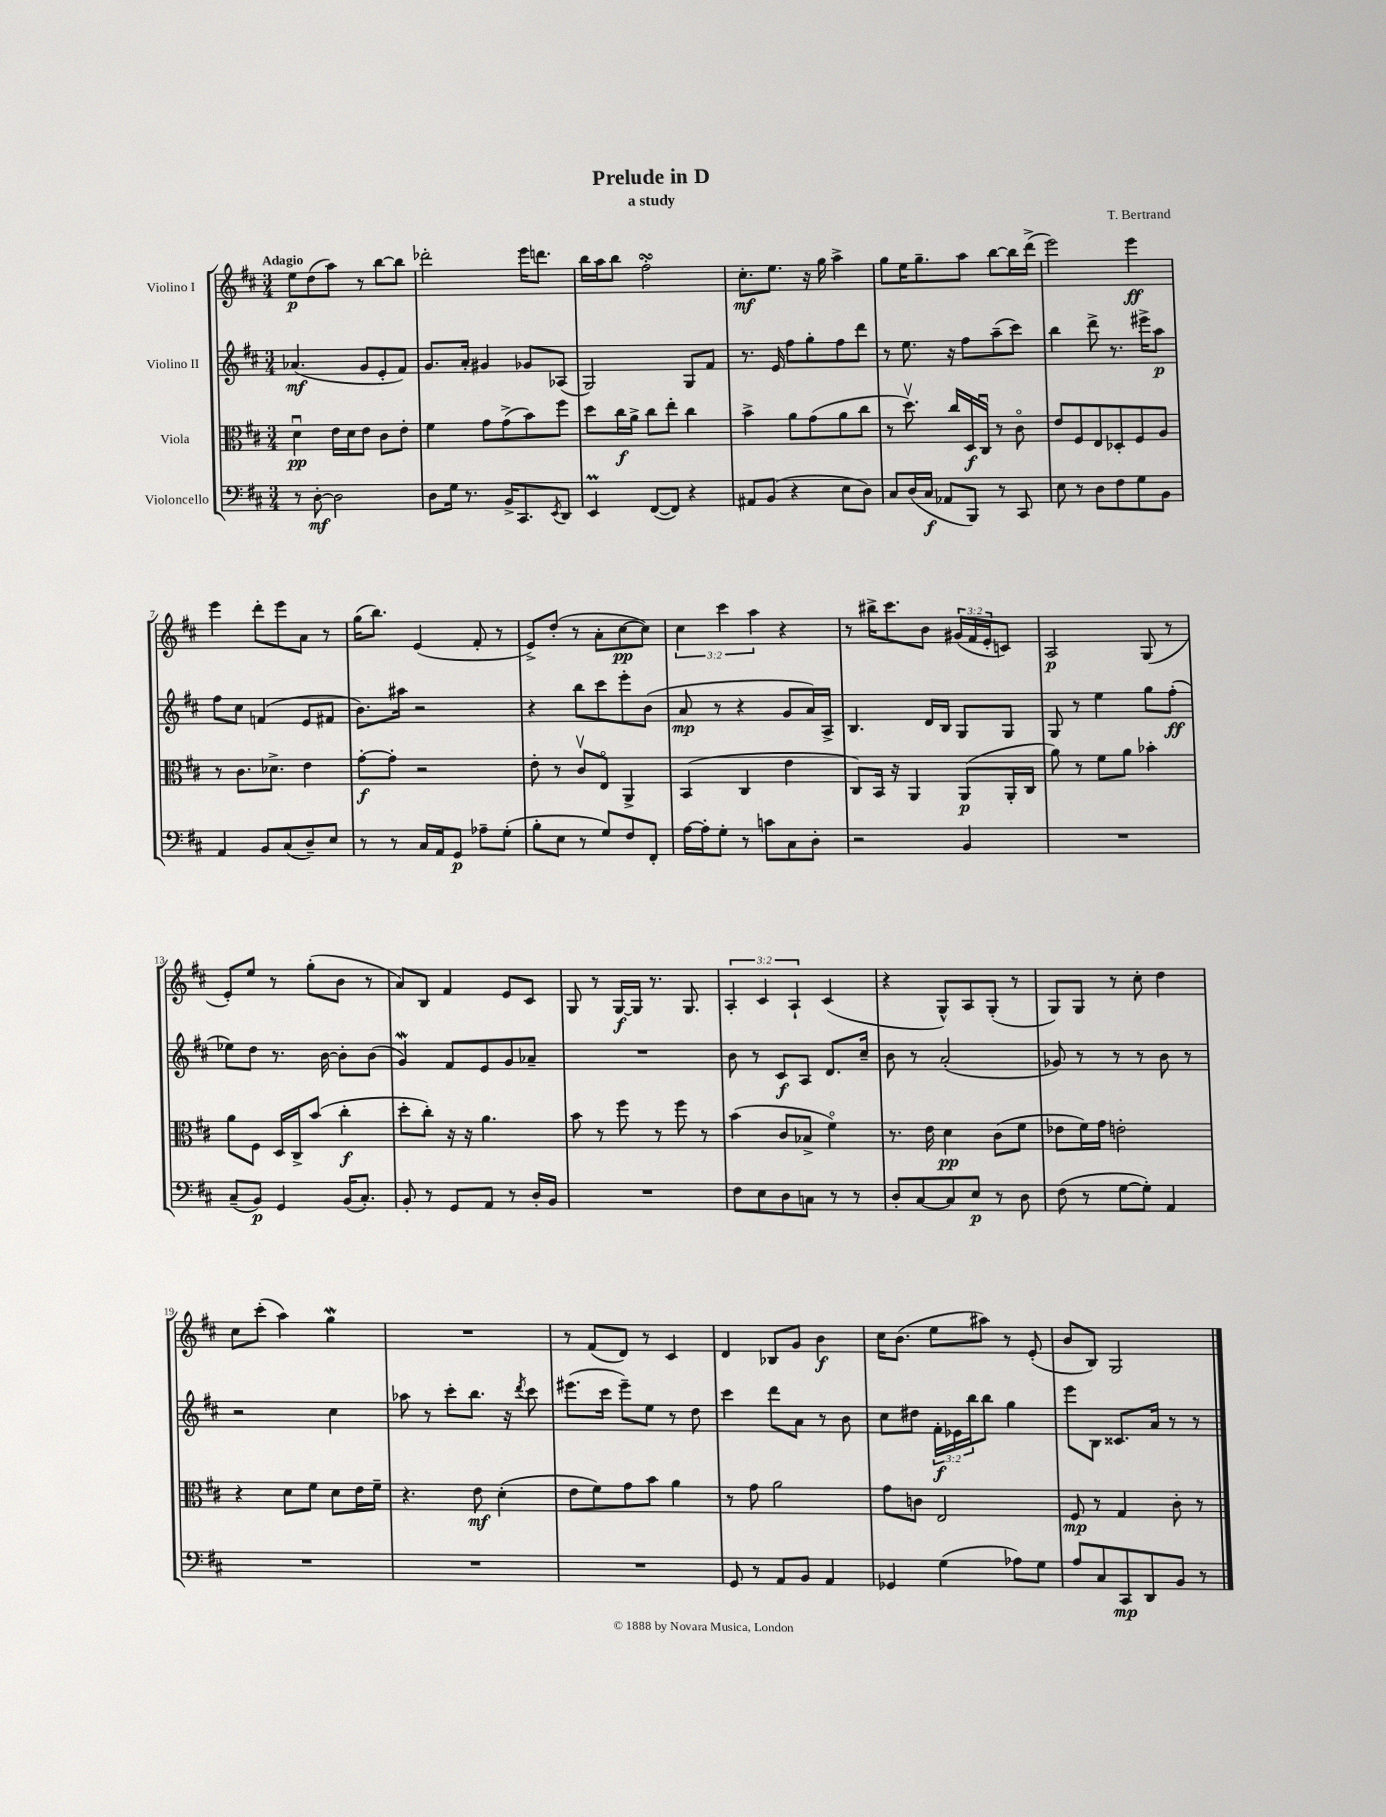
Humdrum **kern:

**kern	**kern	**kern	**kern
*staff4	*staff3	*staff2	*staff1
*clefF4	*clefC3	*clefG2	*clefG2
*k[f#c#]	*k[f#c#]	*k[f#c#]	*k[f#c#]
*M3/4	*M3/4	*M3/4	*M3/4
8r	4du\	(4.a-/	8ee\L
[8D'\	.	.	(8dd\
2D\]	16e\LL	.	8aa\J)
.	16d\J	.	.
.	8e\J	8g/L	8r
.	8c#\L	8e'/	[8bb\L
.	8e'\J	8f#/J)	8bb\]J
=	=	=	=
8D\L	4f#\	8.g/L	2ddd-'\
16G\Jk	.	.	.
8.r	.	16a'/Jk	.
.	8g\L	4g#/	.
16BB^/LK	(8g^\	.	.
8.CC#/	.	.	.
.	8b\)	8g-/L	16eee\LK
.	.	.	8.ddd\J
8qEE/	.	.	.
8DD/J	8ff#\J	(8A-/J	.
=	=	=	=
4EE/	8dd\L	2G/)	16bb\LL
.	.	.	16aa\J
.	16cc#\L	.	8bb\J
.	16a^\JJ	.	.
([8FF#/L	8cc#\L	.	2ff#'\
8FF#/]J)	8ee'\J	.	.
4r	4cc#\	8G/L	.
.	.	8f#/J	.
=	=	=	=
8AA#/L	4b^\	8.r	8.cc#'\L
(8BB/J	.	.	.
.	.	16e/	8.ee\J
4r	8a\L	8ff#\L	.
.	(8g\	8gg'\	16r
.	.	.	16gg\
8E\L	8a\	8ff#\	4aa^\
8D\J)	8cc#\J	8ddd\J	.
=	=	=	=
8C#/L	8r	8r	8gg\L
(16D/L	8.ddv\)	8.ee\	16ee\K
16C#/JJ	.	.	8.gg~\
8AA-/L	.	.	.
.	16cc#/LL	16r	.
8BBB/J)	16D/	8ff#\L	8aa\J
.	16C#u/JJ	.	.
8r	8r	(8aa~\	[8bb\L
8CC#/	8c#o\	8ccc#\J)	16bb\]L
.	.	.	(16ddd^\JJ
=	=	=	=
8E\	8e/L	4bb\	2eee\)
8r	8F#/	.	.
8D\L	8E/	8ddd^\	.
8F#\	8D-'/	8.r	.
8G\	8F#/	.	4eee\
.	.	16eee#^\LK	.
8BB\J	8A/J	8aa\J	.
=	=	=	=
4AA/	8r	8ff#\L	4eee\
.	8.c#\L	8cc#\J	.
8BB/L	.	(4f/	8ddd'\L
.	8.d-^\J	.	.
(8C#/	.	.	8eee\
8D~/)	4e\	8e/L	8a\J
8E/J	.	8f#/J	8r
=	=	=	=
8r	[8g'\L	8.b\L)	(16gg\LK
.	.	.	8.bb\J)
8r	8g'\]J	.	.
.	.	16aa#\Jk	.
16C#/LL	2r	2r	(4e/
16AA/J	.	.	.
8GG/J	.	.	.
8A-~\L	.	.	8f#'/
(8G'\J	.	.	8r
=	=	=	=
8B'\L	8e'\	4r	8e^/L)
8E\J	8r	.	(8dd'/J
8r	8c#v/L	8bb\L	8r
8G/L)	8Eo/J	8ccc#\	8a'\L
8F#/	4AA^/	8eee'\	[8cc#\
8FF#'/J	.	(8b\J	8cc#\]J)
=	=	=	=
[16A\LL	(4BB/	8a/	6cc#\
16A'\]J	.	.	.
8G'\J	.	8r	.
.	.	.	6ccc#\
8r	4C#/	4r	.
.	.	.	6aa\
8c\L	.	.	.
8C#\	4e\	8g/L	4r
8D'\J	.	16a/L)	.
.	.	16A^/JJ	.
=	=	=	=
2r	8C#/L)	4.B/	8r
.	16BB/Jk	.	16bb#^\LK
.	16r	.	8.ccc#\
.	4AA/	.	.
.	.	16d/LL	8b\J
.	.	16B/JJ	.
4BB/	(8AA/L	8G/L	(24g#/LL
.	.	.	24f#/
.	.	.	24e'/J
.	16AA'/L	8G/J	8c/J)
.	16C#/JJ	.	.
=	=	=	=
2.r	8a\)	8G/	2A/
.	8r	8r	.
.	8f#\L	4ee\	.
.	8a\J	.	.
.	4b-'\	8gg\L	(8G/
.	.	(8ff#'\J	8r
=	=	=	=
(8C#~/L	8a\L	8ee-\L)	8e'/L)
8BB/J)	8F#\J	8dd\J	8ee/J
4GG/	16D/LL	8.r	8r
.	16C#^/J	.	.
.	(8b/J	.	(8gg'\L
.	.	[16b\	.
(16BB/LK	4cc#'\	8b'\]L	8b\J
8.C#'/J)	.	.	.
.	.	(8b\J	8r
=	=	=	=
8BB'/	8dd'\L	4g/)	8a/L)
8r	8cc#'\J)	.	8B/J
8GG/L	16r	8f#/L	4f#/
.	16r	.	.
8AA/J	4.a\	8e/	.
8r	.	8g/	8e/L
16D'/LL	.	8a-~/J	8c#/J
16BB/JJ	.	.	.
=	=	=	=
2.r	8b\	2.r	8G/
.	8r	.	8r
.	8ff#\	.	[16G/LL
.	.	.	16G/]JJ
.	8r	.	8.r
.	8ff#\	.	.
.	.	.	8.G/
.	8r	.	.
=	=	=	=
8F#\L	(4b\	8b\	6A'/
8E\	.	8r	.
.	.	.	6c#/
8D\	8c#/L	8c#/L	.
.	.	.	6A`/
8C\J	8B-^/J	8A/J	.
8r	4f#o\)	8.d/L	(4c#/
8r	.	.	.
.	.	16cc#~/Jk	.
=	=	=	=
8D'/L	8.r	8b\	4r
[8C#/	.	8r	.
.	16e\	.	.
8C#/]	4d\	(2a'/	8G^^/L)
8E/J	.	.	8A/
8r	(8c#\L	.	(8G'/J
8D\	8f#\J	.	8r
=	=	=	=
(8F#\	8e-\L	8g-/)	8G/L)
8r	16f#\L)	8r	8G/J
.	16g\JJ	.	.
[8G\L	2e'\	8r	8r
8G'\]J)	.	8r	8cc#'\
4AA/	.	8b\	4dd\
.	.	8r	.
=	=	=	=
2.r	4r	2r	8cc#\L
.	.	.	(8ccc#'\J
.	8d\L	.	4aa\)
.	8f#\J	.	.
.	8d\L	4cc#\	4gg\
.	16e\L	.	.
.	16f#~\JJ	.	.
=	=	=	=
2.r	4.r	8aa-\	2.r
.	.	8r	.
.	.	8ccc#'\L	.
.	8e\	8.bb\J	.
.	(4d'\	.	.
.	.	16r	.
.	.	8qddd/	.
.	.	8ccc#\	.
=	=	=	=
2.r	8e\L	(8.eee#\L	8r
.	8f#\)	.	(8f#/L
.	.	16ccc#\Jk	.
.	8g\	8eee#~\L)	8d/J)
.	8b\J	8ee\J	8r
.	4a\	8r	4c#/
.	.	8dd\	.
=	=	=	=
8GG/	8r	4ccc#\	4d/
8r	8g\	.	.
8AA/L	2a\	8ddd\L	8B-/L
8BB/J	.	8a\J	8g/J
4AA/	.	8r	4b\
.	.	8b\	.
=	=	=	=
4GG-/	8g\L	8cc#\L	16cc#\LK
.	.	.	(8.b\J
.	8c\J	8dd#\J	.
(4G\	2E/	24f#'\LL	8ee\L
.	.	24e-\	.
.	.	24bb\J	.
.	.	8bb\J	8aa#\J)
8A-\L)	.	4gg\	8r
8G\J	.	.	(8e'/
=	=	=	=
8A/L	8F#/	8eee\L	8b/L
8C#/	8r	8B\J	8B/J)
8CC#/	4G/	8.c##/L	2G/
8DD/	.	.	.
.	.	16a/Jk	.
8BB/J	8c#'\	8r	.
8r	8r	8r	.
==	==	==	==
*-	*-	*-	*-
